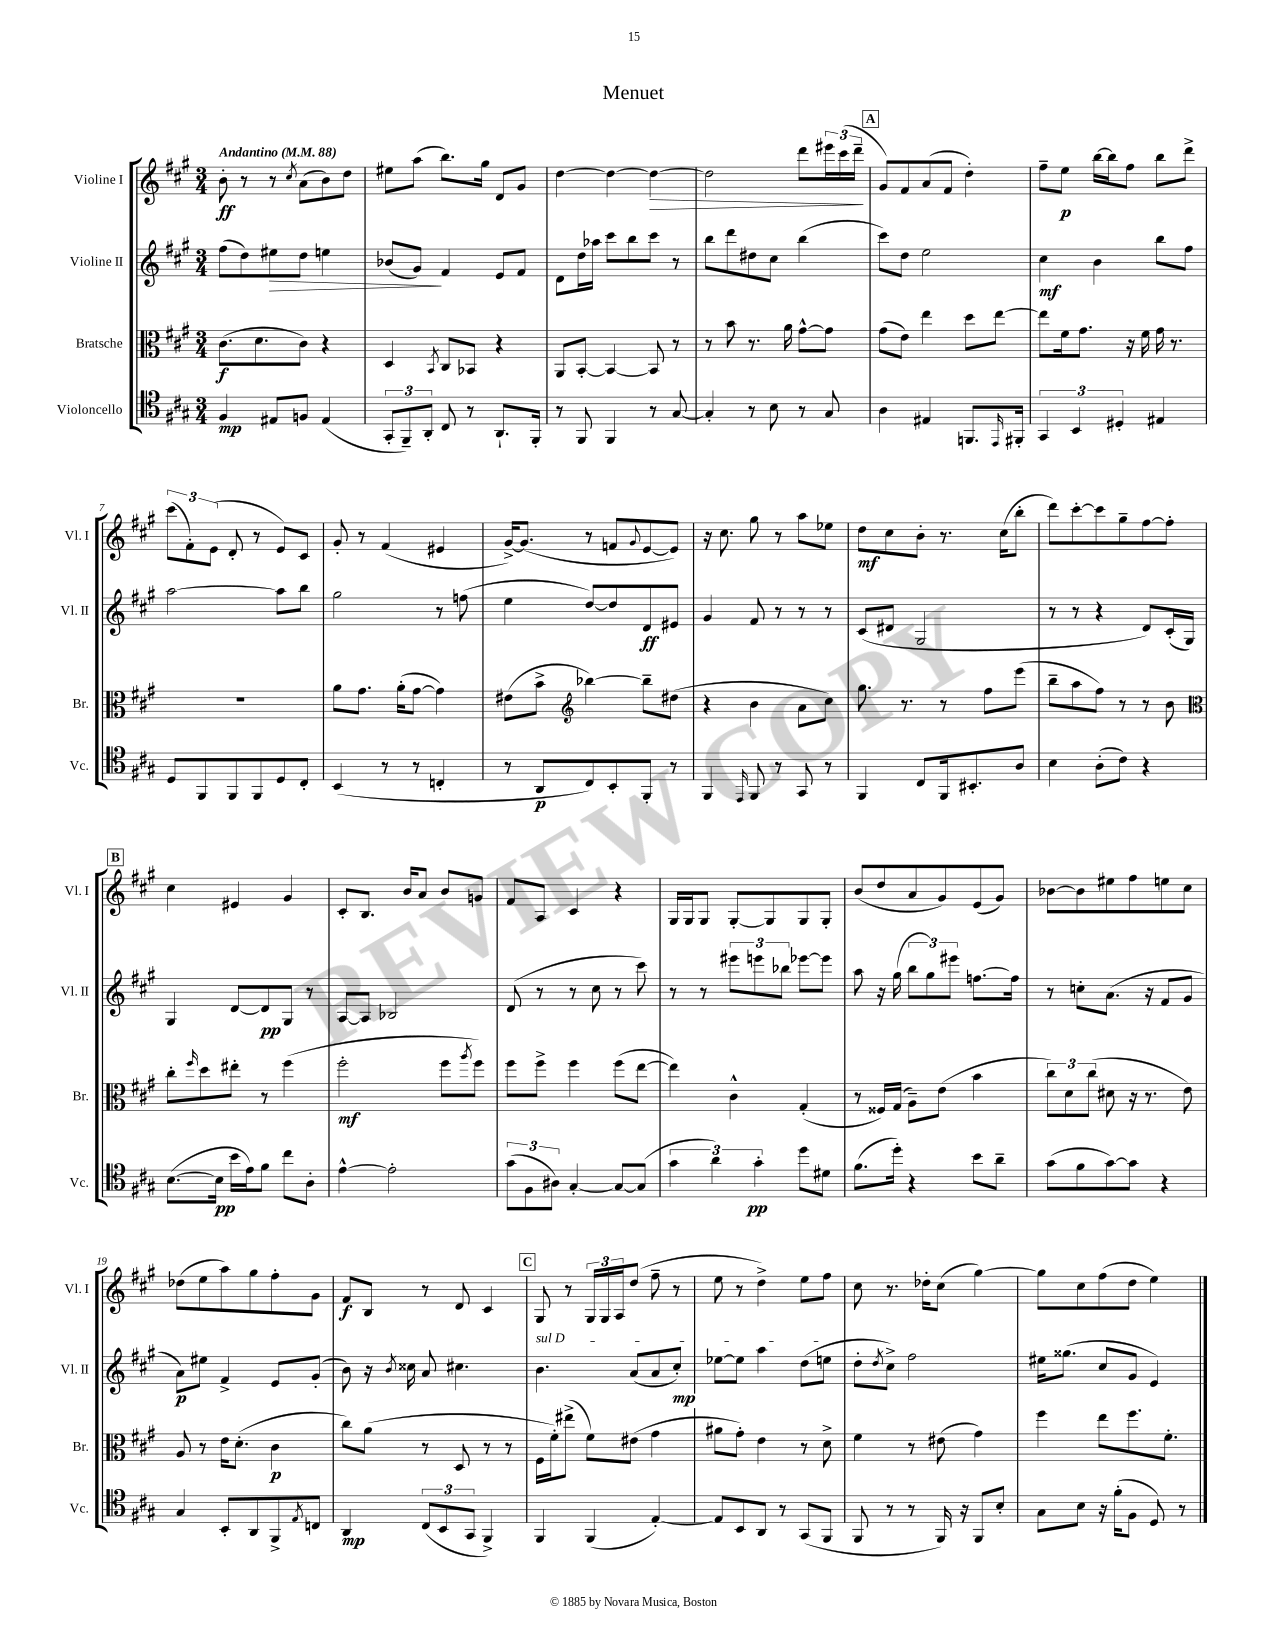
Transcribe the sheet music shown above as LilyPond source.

\header { title = "Menuet" }
<<
\new StaffGroup <<
\new Staff = "s0" \with { instrumentName = "Violine I" shortInstrumentName = "Vl. I" } {
    \clef treble \key a \major \numericTimeSignature \time 3/4 \tempo "Andantino" 4 = 88
    b'8-.\ff r8 r8 \acciaccatura { cis''8 } a'8( b'8) d''8 |
    eis''8 a''8( b''8.) gis''16 d'8 gis'8 |
    d''4~ d''4~ d''4~\> |
    d''2 d'''8 \tuplet 3/2 { eis'''16 cis'''16( d'''16--\! } |
    \mark \markup { \box "A" } gis'8) fis'8 a'8( fis'8 d''4-.) |
    fis''8-- e''8\p b''16~ b''16 fis''8 b''8 d'''8-> |
    \tuplet 3/2 { cis'''8( fis'8-.) e'8( } d'8-. r8 e'8) cis'8 |
    gis'8-. r8 fis'4( eis'4 |
    gis'16~->) gis'8.( r8 f'8 \appoggiatura { gis'8 } e'8~ e'8) |
    r16 cis''8. gis''8 r8 a''8 ees''8 |
    d''8\mf cis''8 b'8-. r8. cis''16( b''8-. |
    d'''8) cis'''8~-. cis'''8 gis''8-- fis''8~ fis''8-. |
    \mark \markup { \box "B" } cis''4 eis'4 gis'4 |
    cis'8-. b8. b'16 a'8 b'8 g'8 |
    fis'8 a8 cis'4 r4 |
    gis16 gis16 gis8 gis8~-. gis8 gis8 gis8-. |
    b'8( d''8 a'8 gis'8) e'8( gis'8) |
    bes'8~ bes'8 eis''8 fis''8 e''8 cis''8 |
    des''8( e''8 a''8) gis''8 fis''8-. gis'8 |
    fis'8\f b8 r8 d'8 cis'4 |
    \mark \markup { \box "C" } gis8 r8 \tuplet 3/2 { gis16 gis16 a16 } d''8( fis''8-- r8 |
    e''8 r8 d''4->) e''8 fis''8 |
    cis''8 r8. des''16-. cis''8( gis''4~) |
    gis''8 cis''8 fis''8( d''8 e''4) \bar "|." |
}
\new Staff = "s1" \with { instrumentName = "Violine II" shortInstrumentName = "Vl. II" } {
    \clef treble \key a \major \numericTimeSignature \time 3/4
    fis''8( d''8) eis''8\> d''8 e''4 |
    bes'8( gis'8\!) fis'4 e'8 fis'8 |
    d'8 d''16 aes''16 cis'''8 b''8 cis'''8 r8 |
    b''8 d'''8 dis''8 cis''8 b''4( |
    \mark \markup { \box "A" } cis'''8) d''8 e''2 |
    cis''4\mf b'4 b''8 fis''8 |
    a''2~ a''8 b''8 |
    gis''2 r8 f''8( |
    e''4 d''8~) d''8 d'8\ff eis'8 |
    gis'4 fis'8 r8 r8 r8 |
    cis'8( dis'8 gis2 |
    r8 r8 r4 d'8) cis'16-.( gis16) |
    \mark \markup { \box "B" } gis4 d'8~ d'8\pp gis8 r8 |
    a8~ a8 bes2 |
    d'8( r8 r8 cis''8 r8 cis'''8) |
    r8 r8 \tuplet 3/2 { eis'''8 e'''8 bes''8 } ees'''8~ ees'''8 |
    a''8 r16 gis''16( \tuplet 3/2 { b''8 gis''8) eis'''8 } f''8.~ f''16 |
    r8 c''8-. a'8.( r16 fis'8 gis'8 |
    a'8\p) eis''8 fis'4-> e'8 gis'8-.( |
    b'8) r16 \acciaccatura { b'8 } cisis''16 a'8 cis''4. |
    \mark \markup { \box "C" } \once \override TextSpanner.bound-details.left.text = \markup { \italic "sul D" } b'4.\startTextSpan a'8( a'8 cis''8-.\mp) |
    ees''8~ ees''8 a''4 d''8( e''8\stopTextSpan |
    d''8-. \acciaccatura { d''8 } cis''8->) fis''2 |
    eis''16 gisis''8.( cis''8 gis'8 e'4) \bar "|." |
}
\new Staff = "s2" \with { instrumentName = "Bratsche" shortInstrumentName = "Br." } {
    \clef alto \key a \major \numericTimeSignature \time 3/4
    cis'8.\f( d'8. cis'8) r4 |
    d4 \acciaccatura { b,8 } cis8 bes,8 r4 |
    a,8 b,8~-. b,4~ b,8 r8 |
    r8 b'8 r8. a'16 gis'8~-^ gis'8 |
    \mark \markup { \box "A" } gis'8( e'8) e''4 d''8 e''8~ |
    e''8 fis'16 gis'8. r16 fis'16 gis'16 r8. |
    R2. |
    a'8 gis'8. a'16-.( gis'8~ gis'4) |
    eis'8( b'8-> \clef treble bes''4~) bes''8-- dis''8( |
    r4 b'4 a'8 cis''8) |
    gis''8. r8. r8 fis''8 e'''8( |
    b''8-- a''8 fis''8) r8 r8 b'8 |
    \mark \markup { \box "B" } \clef alto cis''8-. \grace { fis''16 } d''8 eis''8-. r8 fis''4( |
    fis''2-.\mf fis''8 \acciaccatura { a''8 } fis''8) |
    fis''8 fis''8-> fis''4 fis''8( e''8~ |
    e''4) cis'4-^ gis4-.( |
    r8 fisis16) gis16( a8--) e'8( b'4 |
    \tuplet 3/2 { cis''8) d'8 cis''8( } dis'8 r16 r8. e'8) |
    a8 r8 e'16 d'8.-.( cis'4\p |
    cis''8) a'8( r8 d8 r8 r8 |
    \mark \markup { \box "C" } fis16 fis'16-.) eis''8->( fis'8) eis'8( gis'4 |
    ais'8 gis'8-.) e'4 r8 d'8-> |
    fis'4 r8 eis'8( gis'4) |
    fis''4 e''8 fis''8. fis'8.-. \bar "|." |
}
\new Staff = "s3" \with { instrumentName = "Violoncello" shortInstrumentName = "Vc." } {
    \clef tenor \key a \major \numericTimeSignature \time 3/4
    fis4\mp eis8 f8 eis4( |
    \tuplet 3/2 { gis,8-. fis,8--) a,8-. } cis8 r8 a,8.-! fis,16-. |
    r8 fis,8 fis,4 r8 gis8~ |
    gis4-. r8 b8 r8 gis8 |
    \mark \markup { \box "A" } a4 eis4 f,8. \grace { e,16 } fis,16-. |
    \tuplet 3/2 { gis,4 b,4 dis4-. } eis4 |
    d8 fis,8 fis,8 fis,8 d8 cis8-. |
    b,4( r8 r8 c4-. |
    r8 a,8\p cis8) b,8-. fis,8-. r8 |
    fis,4 \grace { e,16 } fis,8 r8 gis,8 r8 |
    fis,4 cis8 fis,16 bis,8.-. a8 |
    b4 a8-.( cis'8) r4 |
    \mark \markup { \box "B" } b8.~( b16\pp b'16 e'16) fis'8 cis''8 a8-. |
    e'4~-^ e'2-. |
    \tuplet 3/2 { gis'8( fis8 ais8) } gis4~-. gis8~ gis8( |
    \tuplet 3/2 { gis'4 a'4) gis'4-.\pp } d''8 dis'8 |
    fis'8.( d''16-.) r4 b'8 a'8-- |
    gis'8( fis'8 gis'8~) gis'8 r4 |
    gis4 b,8-. a,8 fis,8-> \acciaccatura { e8 } c8 |
    a,4\mp \tuplet 3/2 { cis8( b,8 gis,8 } fis,4->) |
    \mark \markup { \box "C" } fis,4 fis,4( e4~-.) |
    e8 b,8 a,8 r8 gis,8( fis,8 |
    fis,8 r8 r8 fis,16) r16 fis,8 b8-. |
    gis8 b8 r16 fis'16-.( fis8 d8) r8 \bar "|." |
}
>>
>>
